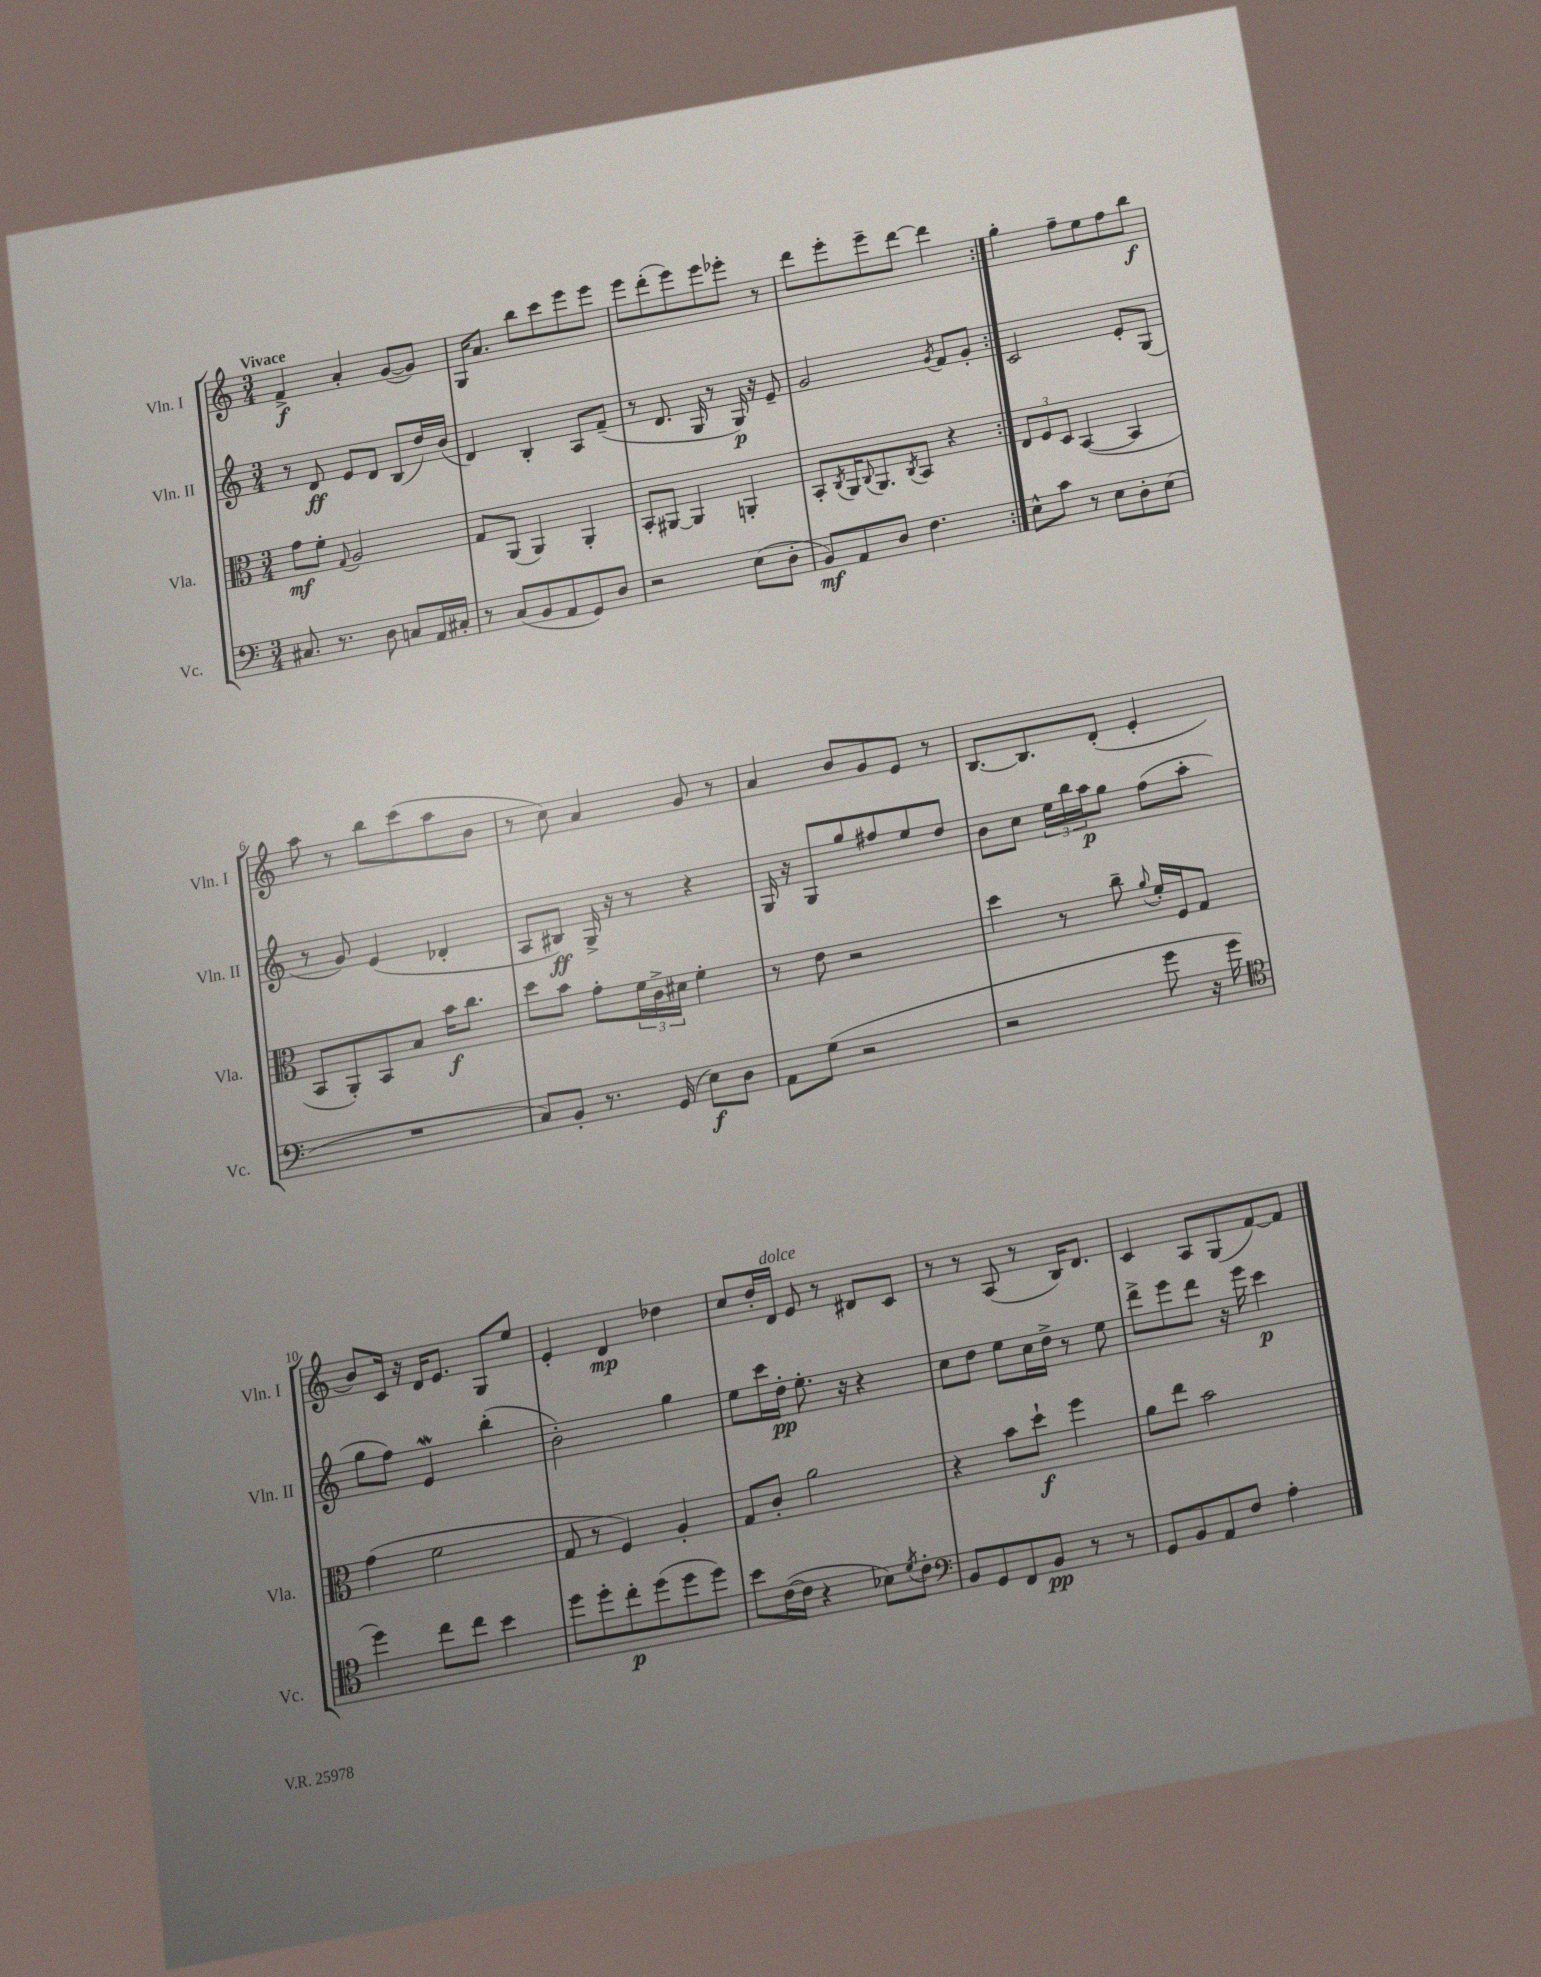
<<
\new StaffGroup <<
\new Staff = "s0" \with { instrumentName = "Vln. I" shortInstrumentName = "Vln. I" } {
    \clef treble \key c \major \numericTimeSignature \time 3/4 \tempo "Vivace"
    \repeat volta 2 { f'4->\f a'4-. g'8~( g'8) |
    g16 a'8. b''8 c'''8 e'''8 e'''8 |
    e'''8 d'''8-.( e'''8) e'''8 ees'''8-. r8 |
    d'''8 e'''8-. e'''8-- d'''8~ d'''4 | }
    g''4-. f''8-- e''8 f''8 b''8\f |
    a''8 r8 b''8 c'''8( a''8 b'8 |
    r8 c''8) a'4 g'8 r8 |
    a'4 b'8 g'8 e'8 r8 |
    b8.~ b8. d'8-.( e'4-. |
    b'8) c'16 r16 d'16 e'8. g8 e''8 |
    e'4-. d'4\mp des''4 |
    c''8 d''16-. d'16^\markup { \italic "dolce" } e'8 r8 dis'8 c'8 |
    r8 r8 a8( r8 b16) d'8. |
    c'4 a8 g8( f'8~) f'8 \bar "|." |
}
\new Staff = "s1" \with { instrumentName = "Vln. II" shortInstrumentName = "Vln. II" } {
    \clef treble \key c \major \numericTimeSignature \time 3/4
    \repeat volta 2 { r8 d'8\ff e'8 d'8 b8( d''16) b'16( |
    d'4) b4-. a8 f'8--( |
    r8 d'8. g16 r8 g16\p) r16 e'8-- |
    g'2 \acciaccatura { g'8 } f'8 g'8-. | }
    c'2 e'8-. g8( |
    r8 g'8) e'4( des'4-. |
    a8 bis8\ff) g16-> r16 r8 r4 |
    g16 r16 g8 g''8 fis''8 e''8 d''8 |
    b'8 c''8 \tuplet 3/2 { e''16 b''16 a''16\p } g''8 f''8( a''8-. |
    g''8 f''8) e'4\mordent b''4-.( |
    b'2-.) g''4 |
    e''8 c'''16 d''16-.\pp e''8.-. r16 r4 |
    c''8 d''8 e''8 c''16 d''16-> r8 e''8 |
    d'''8-> e'''8 d'''8 r16 e'''16 c'''4\p \bar "|." |
}
\new Staff = "s2" \with { instrumentName = "Vla." shortInstrumentName = "Vla." } {
    \clef alto \key c \major \numericTimeSignature \time 3/4
    \repeat volta 2 { g'8\mf f'8-. \appoggiatura { g8 } a2 |
    g8 a,8( a,4) a,4-. |
    b,8-. ais,8~ ais,4 a,4-. |
    b,8-. \acciaccatura { c8 } a,16 \appoggiatura { c8 } a,8. \acciaccatura { c8 } b,8 r4 | }
    \tuplet 3/2 { e8 f8 d8 } b,4~( b,4 |
    b,8 a,8-.) b,8 b8 b'16\f c''8. |
    d''8 b'8 g'8-. \tuplet 3/2 { f'16 c'16-> dis'16 } f'4-. |
    r8 e'8 r2 |
    d''4 r8 c''8-- \appoggiatura { a'8 } f'16-. f16 g8 |
    g'4( f'2 |
    g8 r8 f4) a4-. |
    g8 c'8-. a'2 |
    r4 b'8 d''8-!\f f''4 |
    a'8 e''8 b'2 \bar "|." |
}
\new Staff = "s3" \with { instrumentName = "Vc." shortInstrumentName = "Vc." } {
    \clef bass \key c \major \numericTimeSignature \time 3/4
    \repeat volta 2 { cis8. r8. d8 c8 a,16 cis16-. |
    r8 c8( b,8 a,8 g,8) d8 |
    r2 e8( d8-. |
    b,8\mf) a,8 d8 f4. | }
    e8-^ c'8 r8 e8 d8-. e8( |
    R2. |
    c8) b,8-. r8. g,16( e8\f) d8 |
    a,8 g8( r2 |
    r2 g'8 r16 g'16 |
    \clef tenor d''4) c''8 c''8 b'4 |
    d''8 d''8-. c''8-.\p d''8( d''8 d''8) |
    b'8 c'16~( c'16 r4 bes8) \acciaccatura { d'8 } c'8-. |
    \clef bass b,8 g,8 f,8 b,8\pp r8 r8 |
    g,8 b,8 a,8 f8 a4-. \bar "|." |
}
>>
>>
